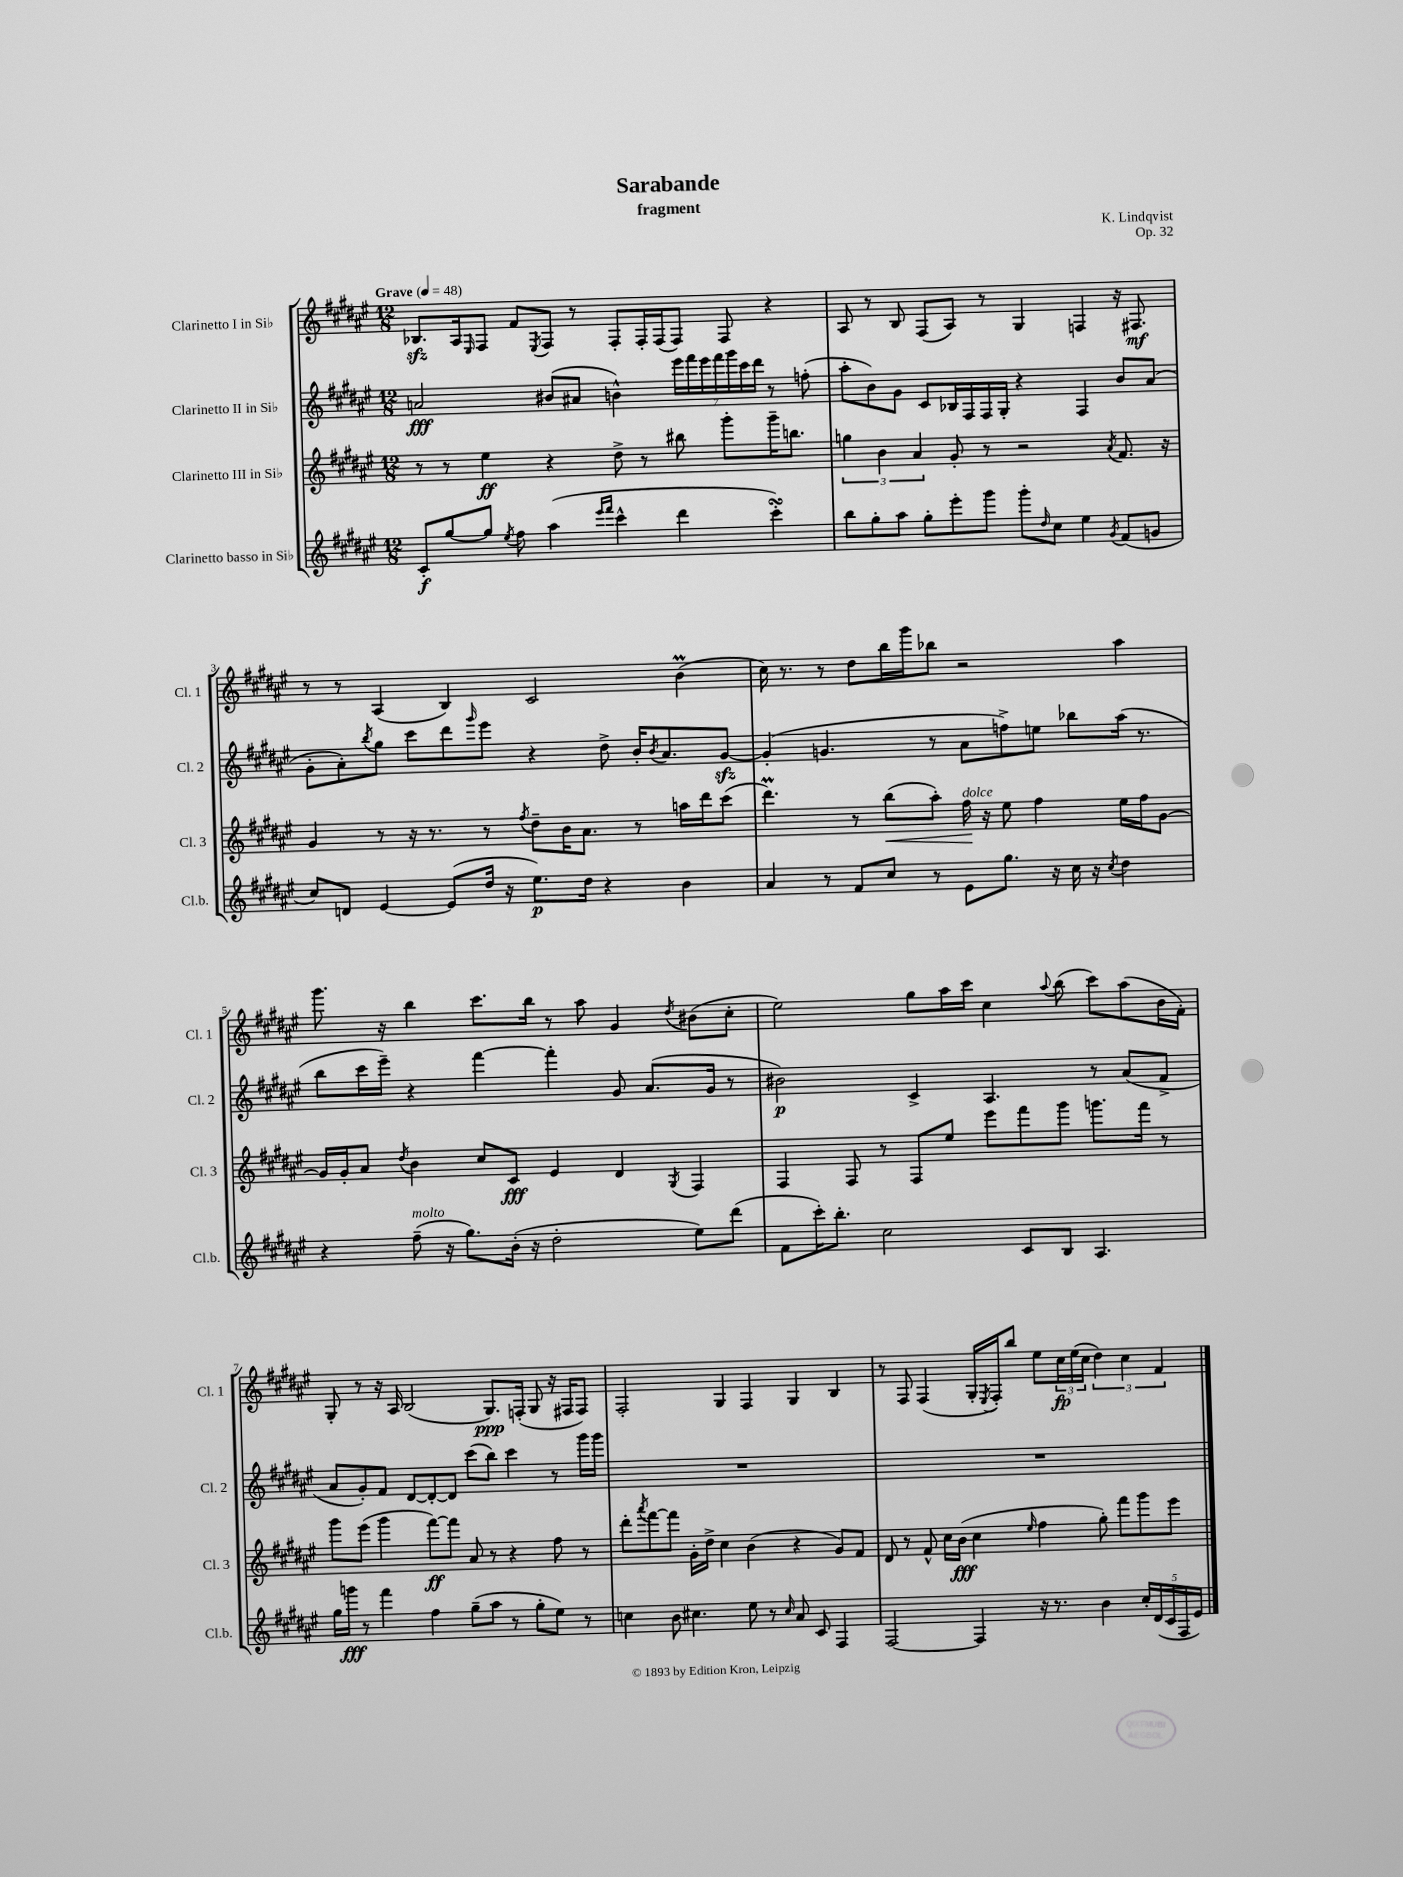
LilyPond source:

\header { title = "Sarabande" composer = "K. Lindqvist" subtitle = "fragment" opus = "Op. 32" }
<<
\new StaffGroup <<
\new Staff = "s0" \with { instrumentName = "Clarinetto I in Sib" shortInstrumentName = "Cl. 1" } {
    \clef treble \key fis \major \numericTimeSignature \time 12/8 \tempo "Grave" 4 = 48
    bes8.\sfz ais16 \grace { eis16 } fis8 fis'8 \acciaccatura { eis8 } fis8 r8 fis8-. fis16-. fis16( fis8) fis8 r4 |
    ais8 r8 b8 fis8( ais8) r8 gis4 f4 r16 fis8.\mf |
    r8 r8 ais4( b4) cis'2 b'4\prall( |
    cis''16) r8. r8 dis''8 b''16 gis'''16 bes''8 r2 ais''4 |
    gis'''8. r16 b''4 cis'''8. b''16 r8 ais''8 gis'4 \acciaccatura { dis''8 } bis'8( cis''8-. |
    eis''2) gis''8 ais''16 cis'''16 cis''4 \appoggiatura { ais''8 } b''8( cis'''8) ais''8( b'16 fis'16-.) |
    gis8-. r8 r16 ais16 b2( gis8.\ppp) f16-.( gis8 r16 fis16 fis8) |
    fis2-. gis4 fis4 gis4 b4 |
    r8 fis8 fis4( gis16-. \acciaccatura { eis8 } fis16-.) b''8 eis''8 \tuplet 3/2 { cis''16\fp eis''16( cis''16 } \tuplet 3/2 { dis''4) cis''4 fis'4 } \bar "|." |
}
\new Staff = "s1" \with { instrumentName = "Clarinetto II in Sib" shortInstrumentName = "Cl. 2" } {
    \clef treble \key fis \major \numericTimeSignature \time 12/8
    a'2\fff bis'8( ais'8 b'4-^) \tuplet 7/4 { eis'''16 fis'''16 eis'''16 fis'''16 gis'''16 cis'''16 dis'''16 } r8 f''8-.( |
    ais''8-. b'8) gis'8 cis'8 bes16 fis16 fis16 gis16-. r4 fis4 b'8 ais'8( |
    gis'8-. ais'8-.) \acciaccatura { b''8 } gis''8 cis'''8 dis'''8 \grace { gis'''16 } eis'''8 r4 dis''8-> b'16-. \acciaccatura { b'8 } ais'8. gis'8~\sfz |
    gis'4-.( g'4. r8 ais'8 f''8->) e''8 bes''8 ais''16( r8. |
    b''8 cis'''16 eis'''16--) r4 fis'''4~ fis'''4-. gis'8 ais'8.( gis'16 r8 |
    bis'2\p) cis'4-> ais4. r8 ais'8( fis'8-> |
    ais'8 gis'8-.) fis'8 dis'8~ dis'8~-. dis'8 cis'''8( b''8) cis'''4 r8 gis'''16 gis'''16 |
    R1. |
    R1. \bar "|." |
}
\new Staff = "s2" \with { instrumentName = "Clarinetto III in Sib" shortInstrumentName = "Cl. 3" } {
    \clef treble \key fis \major \numericTimeSignature \time 12/8
    r8 r8 eis''4\ff r4 dis''8-> r8 bis''8 gis'''8-. gis'''16-- b''8. |
    \tuplet 3/2 { g''4 b'4 ais'4 } gis'8-. r8 r2 \acciaccatura { ais'8 } fis'8. r16 |
    gis'4 r8 r16 r8. r8 \acciaccatura { fis''8 } dis''8-- b'16 ais'8. r8 a''16 dis'''16 cis'''8( |
    dis'''4.\prall) r8 b''8\<( ais''8-.) fis''16\!^\markup { \italic "dolce" } r16 eis''8 fis''4 eis''16 fis''16 gis'8~ |
    gis'16 gis'16-. ais'8 \acciaccatura { dis''8 } b'4 cis''8 cis'8\fff eis'4 dis'4 \acciaccatura { gis8 } fis4 |
    fis4 fis8 r8 fis8 eis''8 eis'''8 fis'''8 gis'''8 g'''8. fis'''16 r8 |
    gis'''8 eis'''8( gis'''4 fis'''8~\ff) fis'''8 ais'8 r8 r4 fis''8 r8 |
    dis'''8-. \acciaccatura { ais'''8 } fis'''8~ fis'''8 gis'16-. dis''16-> cis''4 b'4( r4 gis'8) fis'8 |
    dis'8 r8 fis'8-^ cis''16 b'16\fff( cis''4 \grace { eis''16 } fis''4 gis''8-.) fis'''8 gis'''8 eis'''8 \bar "|." |
}
\new Staff = "s3" \with { instrumentName = "Clarinetto basso in Sib" shortInstrumentName = "Cl.b." } {
    \clef treble \key fis \major \numericTimeSignature \time 12/8
    cis'8-.\f gis''8~ gis''8 \acciaccatura { eis''8 } fis''8 ais''4( \grace { eis'''16 fis'''16 } cis'''4-^ dis'''4 cis'''4-.\turn) |
    b''8 gis''8-. ais''8 gis''8-. eis'''8-. gis'''8 gis'''8-. \grace { dis''16 } cis''8 eis''4 \acciaccatura { gis'8 } fis'8( g'8 |
    cis''8) d'8 eis'4~ eis'8( dis''16 r16 eis''8.\p) dis''16 r4 b'4 |
    ais'4 r8 fis'8 cis''8 r8 eis'8 gis''8. r16 cis''16 r16 \acciaccatura { cis''8 } dis''4 |
    r4 fis''8--^\markup { \italic "molto" }( r16 gis''8.) b'16-.( r16 dis''2-. eis''8) dis'''8( |
    fis'8 cis'''16-.) b''8.-. cis''2 cis'8 b8 ais4. |
    gis''16 g'''16\fff r8 fis'''4 fis''4 gis''8--( ais''8 r8 gis''8-. eis''8) r8 |
    c''4 b'8 cis''4. eis''8 r8 \grace { cis''16 } ais'8 cis'8 fis4 |
    fis2~ fis4 r16 r8. b'4 \tuplet 5/4 { cis''16-. dis'16( cis'16 fis16 eis'16) } \bar "|." |
}
>>
>>
